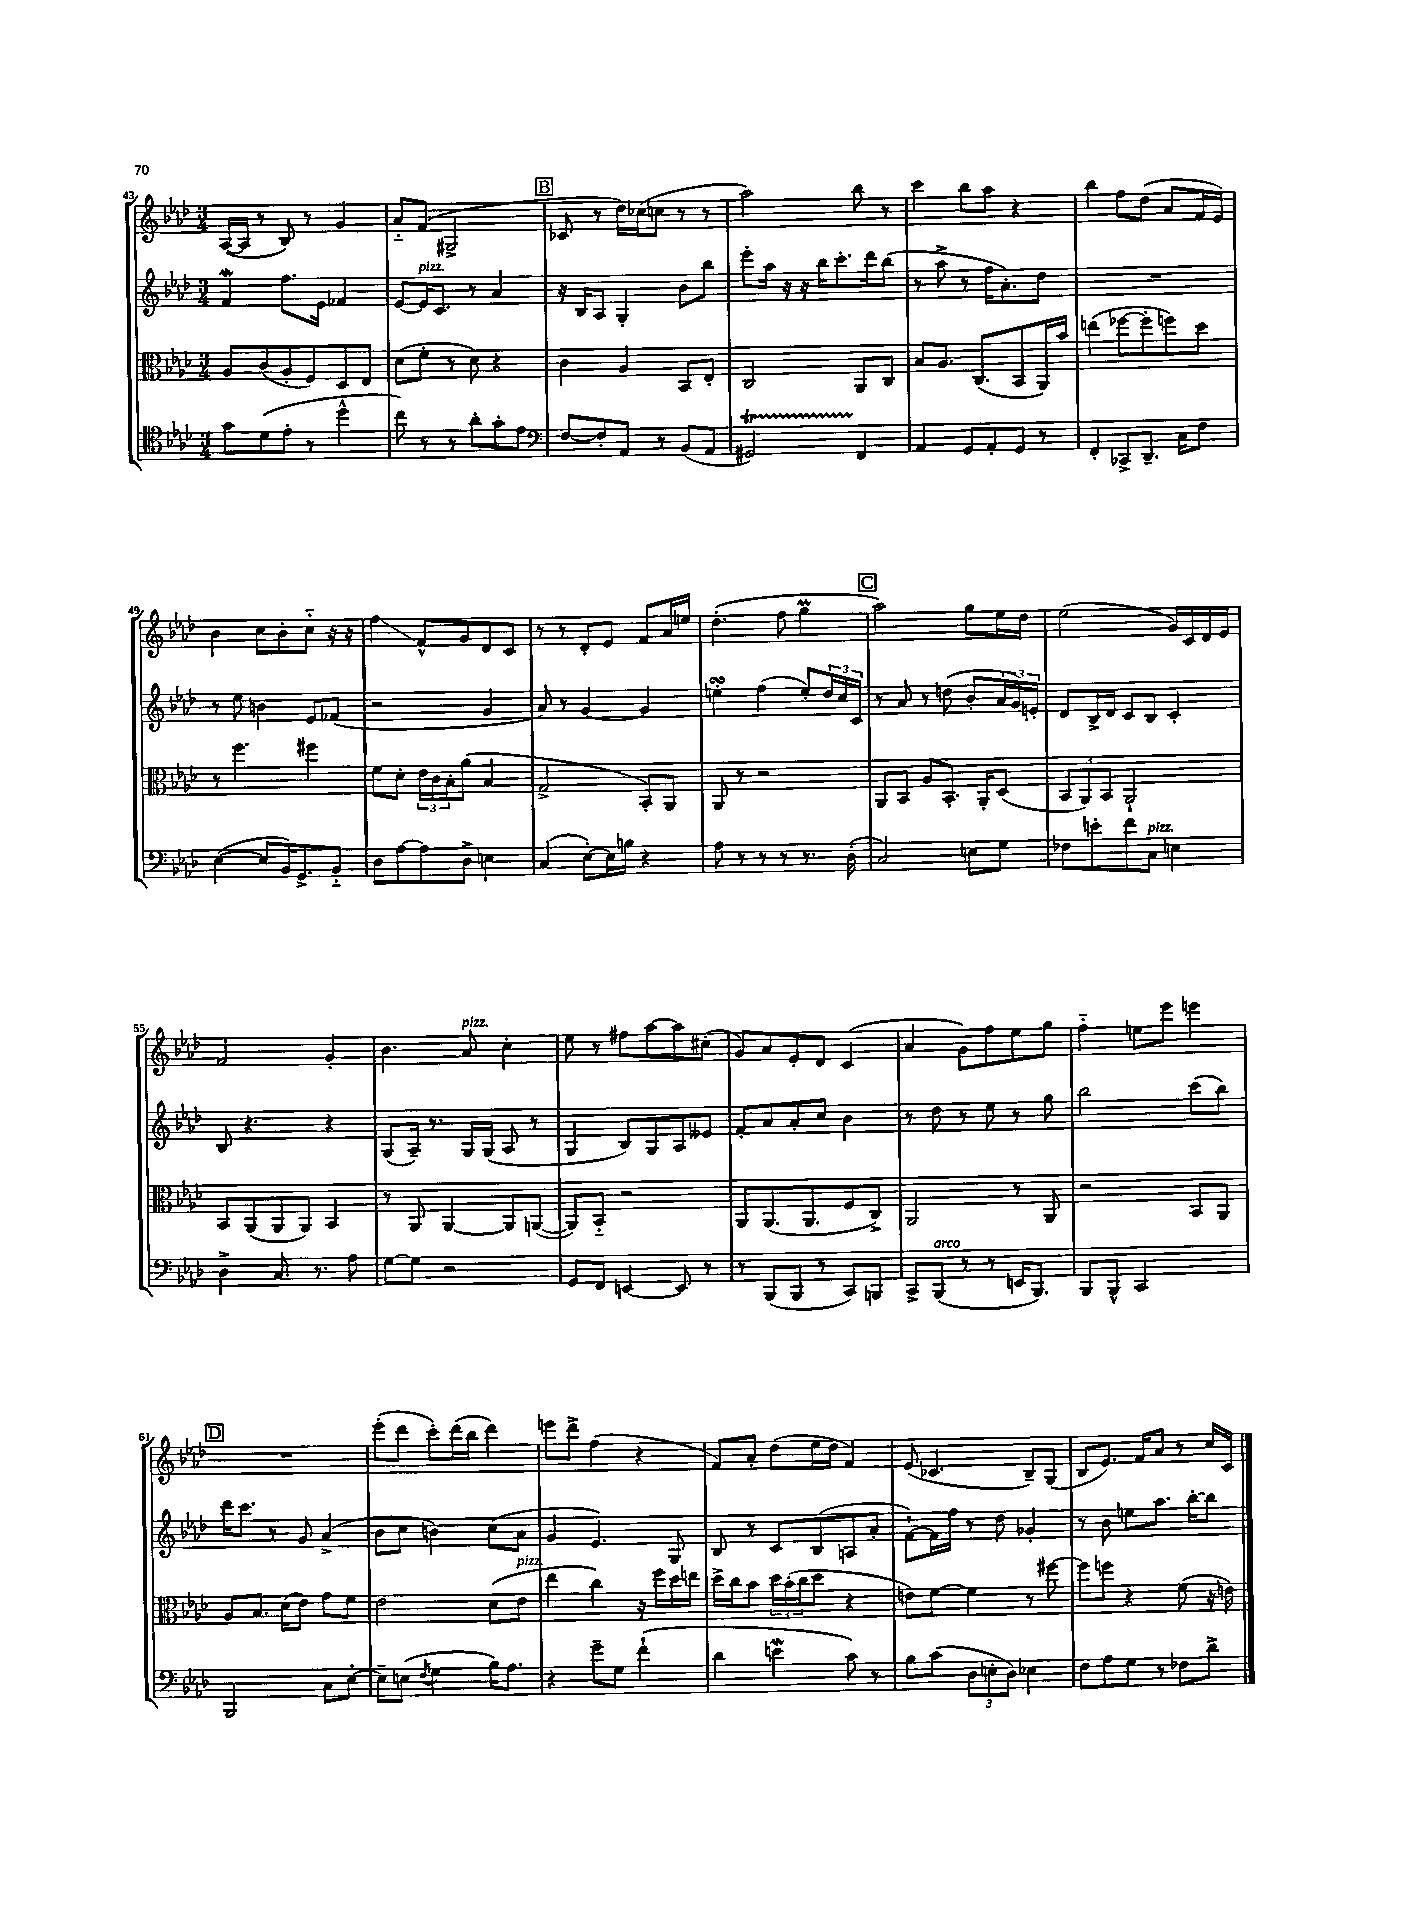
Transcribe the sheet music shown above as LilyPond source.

<<
\new StaffGroup <<
\new Staff = "s0" {
    \clef treble \key aes \major \numericTimeSignature \time 3/4
    aes16~( aes16 r8 bes8) r8 g'4 |
    aes'8-_ f'8( gis2-> |
    \mark \markup { \box "B" } ces'8 r8 des''16) ces''16( c''8 r8 r8 |
    aes''2) bes''8 r8 |
    c'''4 bes''8 aes''8 r4 |
    bes''4 f''8 des''8( aes'8 f'16 ees'16) |
    bes'4 c''8 bes'8-. c''8-_ r16 r16 |
    f''4\glissando f'8-^ g'8 des'8 c'8 |
    r8 r8 des'8-. ees'8 f'8 aes'16 e''16 |
    des''4.-.( f''8 g''4\prall |
    \mark \markup { \box "C" } aes''2) g''8 ees''16 des''16 |
    ees''2( g'16) c'16 des'16 ees'16 |
    f'2 g'4-. |
    bes'4. aes'8^\markup { \italic "pizz." } c''4-. |
    ees''8 r8 fis''8 aes''8~ aes''8 cis''8-.( |
    g'8) aes'8 ees'8-. des'8 c'4( |
    aes'4 g'8) f''8 ees''8 g''8 |
    f''4-_ e''8 ees'''8 e'''4 |
    \mark \markup { \box "D" } R2. |
    ees'''8-.( des'''8 c'''8-.) des'''16( bes''16 des'''4) |
    e'''8 des'''8-> f''4( r4 |
    f'8) aes'8-. des''8( ees''16 des''16 f'4) |
    ees'8( ces'4. bes8--) g8( |
    bes8 ees'8.) f'16 aes'8 r8 c''16 c'16 \bar "|." |
}
\new Staff = "s1" {
    \clef treble \key aes \major \numericTimeSignature \time 3/4
    f'4\mordent f''8. ees'16 fes'4 |
    ees'8~ ees'16^\markup { \italic "pizz." } c'8. r8 aes'4 |
    \mark \markup { \box "B" } r16 bes16 aes8 g4-. bes'8 bes''8 |
    ees'''8-. aes''16 r16 r16 bes''16 c'''8.-. des'''16 bes''8( |
    r8 aes''8-> r8 f''16 aes'8.-.) des''8 |
    R2. |
    r8 ees''8 b'4 ees'8 fes'8( |
    r2 g'4 |
    aes'8) r8 g'4~ g'4 |
    e''4-.\turn f''4( e''8-.) \tuplet 3/2 { des''16 c''16 c'16 } |
    \mark \markup { \box "C" } r8 aes'8 r8 d''8( bes'8-. \tuplet 3/2 { aes'16 g'16) e'16-. } |
    des'8 bes16-> des'16 c'8 bes8 c'4-. |
    bes8 r4. r4 |
    g8( aes16--) r8. g16 g16( aes8 r8 |
    g4 bes8) g8 aes8 eeses'8 |
    f'8-. aes'8 aes'8-. c''8 bes'4 |
    r8 des''8 r8 ees''8 r8 g''8 |
    bes''2 c'''8( bes''8) |
    \mark \markup { \box "D" } des'''16 c'''8. r8 g'8 aes'4->( |
    bes'8 c''8 b'4) c''8( aes'8 |
    g'4 ees'4.) g8 |
    bes8 r8 c'8 bes8( a8 aes'8-. |
    f'8~-!) f'16 f''16 r8 des''8 ges'4-. |
    r8 bes'8 e''8 aes''8. bes''16~-. bes''8 \bar "|." |
}
\new Staff = "s2" {
    \clef alto \key aes \major \numericTimeSignature \time 3/4
    aes8 c'8( aes8-. f8) des8 ees8 |
    des'8( f'8-. r8 des'8) r4 |
    \mark \markup { \box "B" } c'4 aes4 bes,8 ees8-. |
    c2 aes,8 c8 |
    bes8 aes8. c8.( bes,8 aes,16) bes'16 |
    e''4( fes''8~ fes''8-. f''8) des''8 |
    r8 f''4. fis''4 |
    f'8 des'8-. \tuplet 3/2 { ees'16 c'16 bes16-. } aes'8( bes4 |
    g2-> bes,8-.) aes,8 |
    aes,8 r8 r2 |
    \mark \markup { \box "C" } aes,8 bes,8 aes8 bes,8.-. aes,16-. des8( |
    \tuplet 3/2 { bes,8 aes,8) bes,8 } aes,2-! |
    bes,8 aes,8( aes,8 aes,8) bes,4 |
    r8 aes,8 aes,4~ aes,8 a,8~( |
    a,8) bes,8-_ r2 |
    aes,8 aes,8.( aes,8. f8 c8->) |
    aes,2 r8 aes,8 |
    r2 bes,8 aes,8 |
    \mark \markup { \box "D" } aes8 bes8. des'16( ees'8) g'8 f'8 |
    ees'2 des'8( ees'8^\markup { \italic "pizz." } |
    ees''4 c''4) r16 f''16 des''16 e''16 |
    des''16-> c''16 bes'8 \tuplet 3/2 { des''16 bes'16-.( c''16 } des''8 r4 |
    e'8) f'8~ f'4 r8 fis''8~ |
    fis''8 f''8 r4 f'8( r16 e'16) \bar "|." |
}
\new Staff = "s3" {
    \clef tenor \key aes \major \numericTimeSignature \time 3/4
    g'8 des'8( ees'8-. r8 des''4-^ |
    c''8) r8 r8 aes'8-. g'8-. ees'8 |
    \mark \markup { \box "B" } \clef bass f8~ f8-. aes,8 r8 bes,8( aes,8 |
    gis,2\startTrillSpan) f,4\stopTrillSpan |
    aes,4 g,8 aes,8-. g,8 r8 |
    f,4-. ces,8-> des,8.-- c16 f8 |
    ees4~( ees8 bes,16) g,8.-> bes,8-_ |
    des8 aes8~ aes8 des8-> e4 |
    c4( ees8~-.) ees16 b16 r4 |
    aes8 r8 r8 r8 r8. des16-.( |
    \mark \markup { \box "C" } c2) e8 g8 |
    fes8 e'8-. f'8 c8^\markup { \italic "pizz." } e4 |
    des4-> c8. r8. aes8 |
    g8~ g8 r2 |
    g,8 f,8 e,4~ e,8 r8 |
    r8 bes,,8( bes,,8 r8 c,8) b,,8 |
    c,8-> bes,,8^\markup { \italic "arco" }( r8 r8 e,16 bes,,8.) |
    bes,,8 bes,,8-^ c,2 |
    \mark \markup { \box "D" } bes,,2 c8 ees8~-. |
    ees8-- e8( \acciaccatura { f8 } g4 bes16) aes8. |
    r4 g'8-- g8 f'4-!( |
    des'4 e'4\mordent c'8) r8 |
    bes8 c'8( \tuplet 3/2 { des8 e8-. des8) } ees4 |
    f8 aes8 g8 r8 fes8 des'8-> \bar "|." |
}
>>
>>
\layout { \context { \Score currentBarNumber = #43 } }
